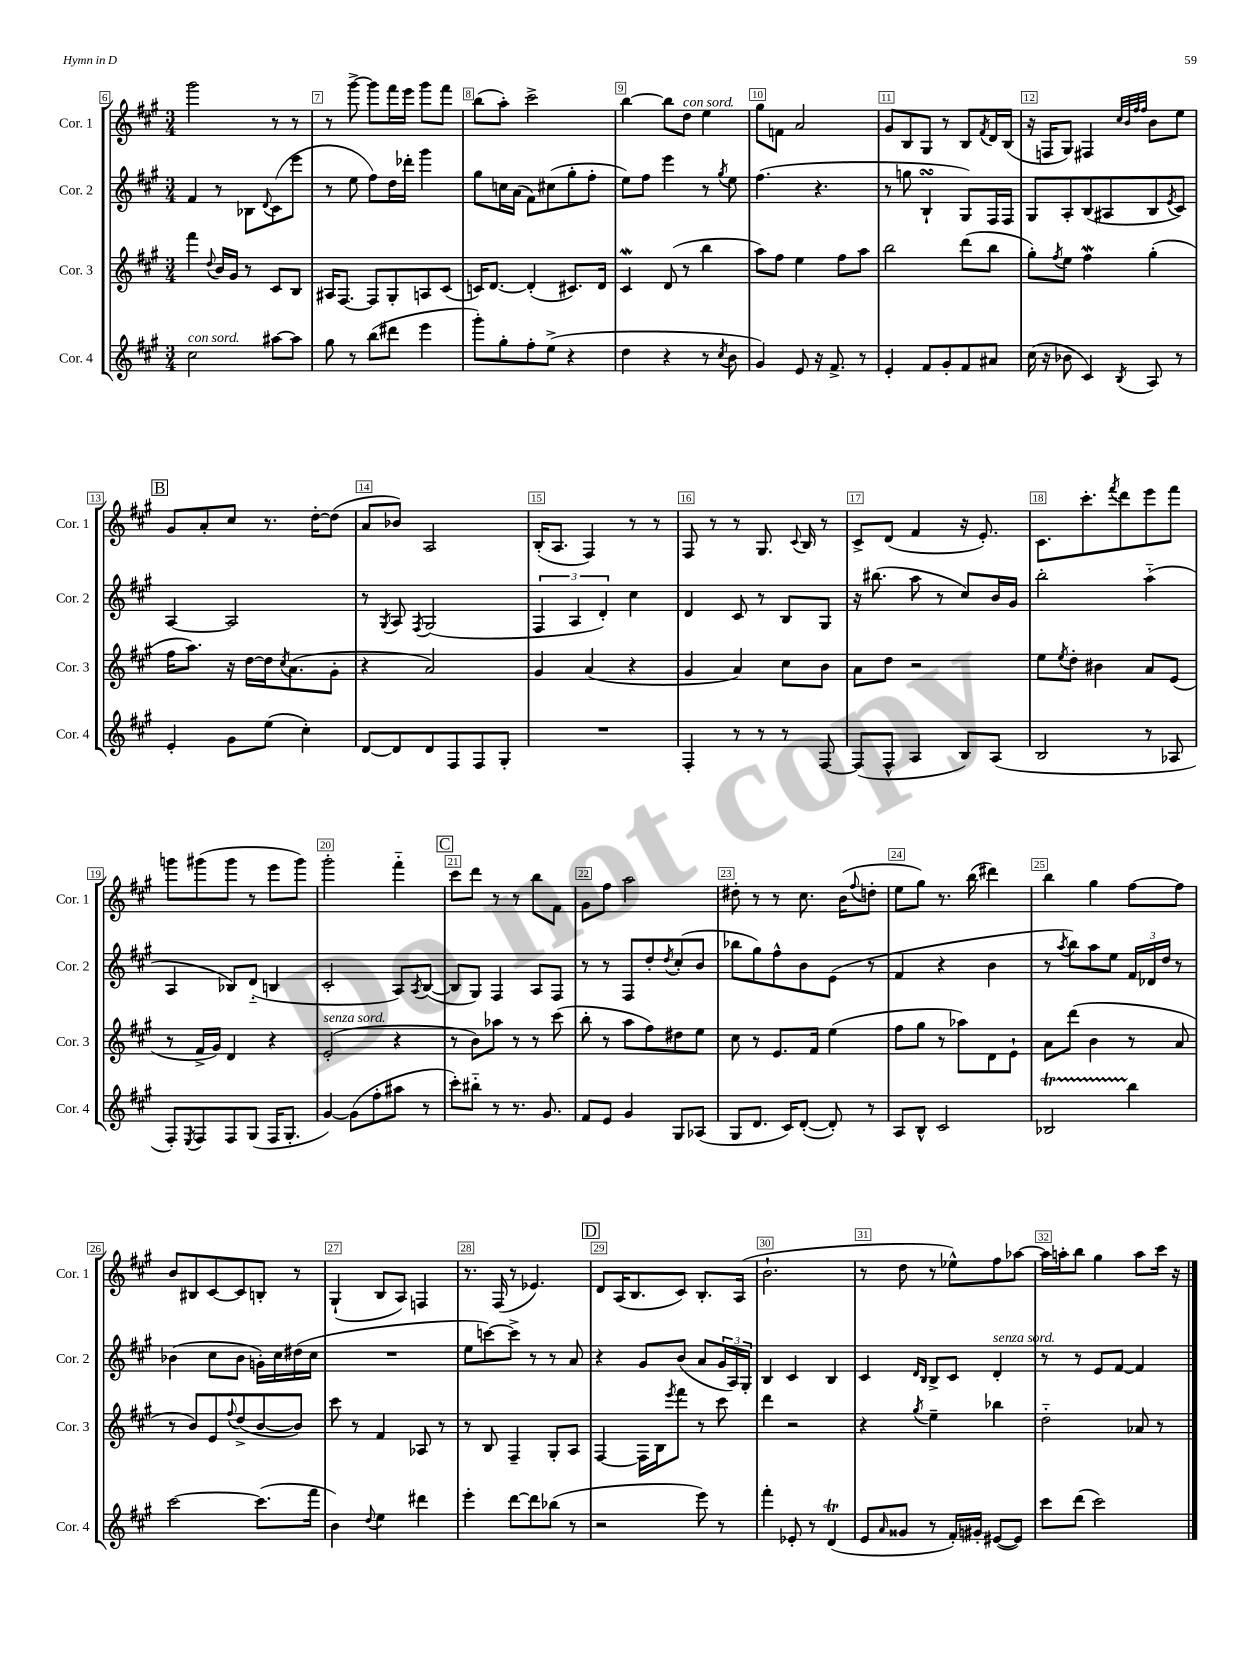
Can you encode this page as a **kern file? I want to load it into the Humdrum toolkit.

**kern	**kern	**kern	**kern
*part4	*part3	*part2	*part1
*staff4	*staff3	*staff2	*staff1
*I"Cor. 4	*I"Cor. 3	*I"Cor. 2	*I"Cor. 1
*I'Cor. 4	*I'Cor. 3	*I'Cor. 2	*I'Cor. 1
*clefG2	*clefG2	*clefG2	*clefG2
*k[f#c#g#]	*k[f#c#g#]	*k[f#c#g#]	*k[f#c#g#]
*M3/4	*M3/4	*M3/4	*M3/4
=6	=6	=6	=6
!LO:TX:a:i:t=con sord.	!	!	!
2cc#\	4fff#\	4f#/	2ggg#\
.	8qqdd/	.	.
.	16b/LL	8r	.
.	16g#/JJ	.	.
.	8r	8B-X\L	.
.	.	8qqd/	.
[8aa#X\L	8c#/L	(8c#\	8r
8aa#\J]	8B/J	8eee\J	8r
=7	=7	=7	=7
8gg#\	16A#X/KL	8r	8r
.	[8.F#/J	.	.
8r	.	8ee\	[8ggg#^\
(8bb\L	8F#/L]	8ff#\L)	8ggg#\L]
8ddd#X\J	8G#'/	16dd\L	16fff#\L
.	.	16ddd-X'\JJ	16eee\JJ
4eee\	8An/	4ggg#\	8ggg#\L
.	(8c#/J	.	8fff#\J
=8	=8	=8	=8
8ggg#'\L)	16cn/KL)	8gg#\L	(8bb\L
.	[8.d/J	.	.
8gg#'\	.	16ccn\L	8aa'\J)
.	.	(16a\JJ	.
8ff#'\	(4d'/]	8f#\L)	2ccc#^\
(8ee^\J	.	(8cc#X\	.
4r	8.c#X/L)	8gg#'\	.
.	.	8ff#'\J	.
.	16d/Jk	.	.
=9	=9	=9	=9
4dd\	4c#W/	8ee\L)	[4bb\
.	.	8ff#\J	.
4r	(8d/	4eee\	8bb\L]
!	!	!	!LO:TX:a:i:t=con sord.
.	8r	.	8dd\J
8r	4bb\	8r	4ee\
8qcc#/	.	8qgg#/	.
8b\	.	8ee\	.
=10	=10	=10	=10
4g#/)	8aa\L)	(4.ff#\	8gg#\L
.	8ff#\J	.	8fn\J
8e/	4ee\	.	2a/
16r	.	4.r	.
8.f#^/	.	.	.
.	8ff#\L	.	.
8r	8aa\J	.	.
=11	=11	=11	=11
4e'/	2bb\	8r	8g#/L
.	.	8ggn\	8B/
8f#/L	.	4BsSSS`/	8G#/J
8g#'/	.	.	8r
8f#/	(8ddd\L	8G#/L)	8B/L
.	.	.	8qf#/
8a#X/J	8bb\J	16F#/L	16d/L
.	.	16F#/JJ	(16B/JJ
=12	=12	=12	=12
(16cc#\	8gg#'\L)	8G#/L	16r
16r	.	.	16Fn/KL
.	8qff#/	.	.
8b-X\	8ee\J	8A'/	8G#/J)
4c#/)	4ff#W\	(8B/	4F#X/
.	.	8A#X/	.
.	.	.	32qqcc#/LLL
.	.	.	32qqb/
.	.	.	32qqff#/
8qB/	.	.	32qqff#/JJJ
8A/	(4gg#'\	8B/	8b\L
.	.	8qe/	.
8r	.	8c#/J)	8ee\J
!!LO:LB:g=z
!!LO:REH:place=s1:t=B
=13	=13	=13	=13
4e'/	16ff#\KL	[4A/	8g#/L
.	8.aa\J)	.	.
.	.	.	8a'/
8g#\L	16r	2A/]	8cc#/J
.	[16dd\LL	.	.
(8ee\J	16dd\J]	.	8.r
.	8qcc#/	.	.
.	(8.a\	.	.
4cc#'\)	.	.	.
.	.	.	[16dd'\KL
.	8g#'\J	.	(8dd\J]
=14	=14	=14	=14
[8d/L	4r	8r	8a/L
.	.	8qG#/	.
8d/]	.	8A/	8b-X/J)
.	.	8qF#/	.
8d/	2a/)	(2G#/	2A/
8F#/	.	.	.
8F#/	.	.	.
8G#'/J	.	.	.
=15	=15	=15	=15
2.r	4g#/	6F#/	(16B'/KL
.	.	.	8.A/J
.	.	6A/	.
.	(4a/	.	4F#/)
.	.	6d'/)	.
.	4r	4cc#\	8r
.	.	.	8r
=16	=16	=16	=16
4F#'/	4g#/	4d/	8F#/
.	.	.	8r
8r	4a/)	8c#/	8r
8r	.	8r	8.G#/
8r	8cc#\L	8B/L	.
.	.	.	8qqc#/
.	.	.	16B/
[8F#/	8b\J	8G#/J	8r
=17	=17	=17	=17
(8F#/L]	8a\L	16r	8c#^/L
.	.	(8.bb#X\	.
8F#^^/J	8dd\J	.	(8d/J
4A/	2r	8aa\	4f#/
.	.	8r	.
8B/L)	.	8cc#/L)	16r
.	.	.	8.e'/)
(8A/J	.	16b/L	.
.	.	16g#/JJ	.
=18	=18	=18	=18
2B/	8ee\L	2bb'\	8.c#\L
.	8qee/	.	.
.	8dd'\J	.	.
.	.	.	8.ccc#'\
.	4b#X\	.	.
.	.	.	8qfff#/
.	.	.	8ddd\
8r	8a/L	(4aa\	8eee\
8A-X/	(8e/J	.	8fff#\J
!!LO:LB:g=z
=19	=19	=19	=19
8F#'/L)	8r	4A/	8gggn\L
8qE/	.	.	.
8F#/	16f#^/LL	.	(8ggg#X\
.	16g#/JJ)	.	.
8F#/	4d/	8B-X/L)	8ggg#\J
(8G#/J	.	(8d/J	8r
16F#/KL	4r	4Bn/	8eee\L
8.G#'/J	.	.	.
.	.	.	8ggg#\J)
=20	=20	=20	=20
!	!LO:TX:a:i:t=senza sord.	!	!
[4g#/)	(2e'/	2c#'/	2ggg#'\
(8g#\L]	.	.	.
8ff#'\	.	.	.
8aa#X\J	4r	8A/L)	4fff#\
.	.	8qA/	.
8r	.	([8B/J	.
!!LO:REH:place=s1:t=C
=21	=21	=21	=21
8ccc#'\L)	8r	8B/L]	8ccc#\L
8bb#X\J	8b\L)	8G#/J)	8ddd\J
8r	8aa-X\J	4F#/	8r
8.r	8r	.	8r
.	8r	8A/L	8bb\L
8.g#/	.	.	.
.	(8ccc#\	8F#/J	8f#\J
=22	=22	=22	=22
8f#/L	8bb'\	8r	8g#\L
8e/J	8r	8r	8ff#\J
4g#/	8aa\L	8F#/L	2aa\
.	8ff#\)	8dd'/	.
.	.	8qdd/	.
8G#/L	8dd#X\	(8cc#'/	.
(8A-X/J	8ee\J	8b/J	.
=23	=23	=23	=23
8G#/L	8cc#\	8bb-X\L	8dd#X'\
8.d/J	8r	8gg#\)	8r
.	8.e/L	8ff#^^\	8r
16c#/KL)	.	.	.
([8d'/J	.	8b\	8.cc#\
.	16f#/Jk	.	.
8d'/])	(4ee\	(8e\J	.
.	.	.	(16b\KL
.	.	.	8qqff#/
8r	.	8r	8ddn'\J
=24	=24	=24	=24
8A/L	8ff#\L	4f#/	8ee\L
8B^^/J	8gg#\J	.	8gg#\J)
2c#/	8r	4r	8.r
.	8aa-X\L)	.	.
.	.	.	(16bb\
.	8d\	4b\	4ddd#X\)
.	8e`\J	.	.
=25	=25	=25	=25
2B-XT/	8a\L	8r	4bb\
.	.	8qaa/	.
.	(8ddd\J	8bb\L)	.
.	4b\	8aa\	4gg#\
.	.	8ee\J	.
4bb\	8r	24f#/LL	[8ff#\L
.	.	24d-X/	.
.	.	24dd/JJ	.
.	8a/	8r	8ff#\J]
!!LO:LB:g=z
=26	=26	=26	=26
[2ccc#\	8r	(4b-X\	8b/L
.	8b/L)	.	8B#X/
.	8e/	8cc#\L	[8c#/
.	8qqff#/	.	.
.	(8dd^/	8b-\J	8c#/]
(8.ccc#\L]	[8b/	16gn'\LL)	8Bn'/J
.	.	16cc#\	.
.	8b/J])	(16dd#X\	8r
16fff#\Jk	.	16cc#\JJ	.
=27	=27	=27	=27
4b\)	8ccc#\	2.r	(4G#`/
.	8r	.	.
8qqdd/	.	.	.
4ee\	4f#/	.	8B/L
.	.	.	8A/J)
4ddd#X\	8A-X/	.	4Fn/
.	8r	.	.
=28	=28	=28	=28
4eee'\	8r	8ee\L	8.r
.	8B/	[8cccn\)	.
.	.	.	(16F#/
[8ddd\L	4F#~/	8ccc^\J]	8r
8ddd\]	.	8r	4.e-X/)
(8bb-X\J	8G#'/L	8r	.
8r	8A/J	8a/	.
!!LO:REH:place=s1:t=D
=29	=29	=29	=29
2r	[4F#/	4r	8d/L
.	.	.	(16A/K
.	.	.	8.B/
.	16F#\LL]	8g#/L	.
.	16B\J	.	.
.	8qeee/	.	.
.	8fff#\J	(8b/J	8c#/J)
8eee\)	8r	8a/L	8.B'/L
8r	8ccc#\	24g#/L	.
.	.	24A/)	.
.	.	.	(16A/Jk
.	.	24G#'/JJ	.
=30	=30	=30	=30
4fff#'\	4ddd\	4B/	2.b`\
8e-X'/	2r	4c#/	.
8r	.	.	.
(4dT/	.	4B/	.
=31	=31	=31	=31
8e/L	4r	4c#/	8r
16qqa/	.	.	.
8g##X/J	.	.	8dd\
.	.	16qqd/LL	.
.	8qgg#/	16qqB/JJ	.
8r	4ee~\	8B^/L	8r
16f#'/LL)	.	8c#/J	8ee-X^^\L)
16g#X'/JJ	.	.	.
!	!	!LO:TX:a:i:t=senza sord.	!
([8e#X/L	4bb-X\	4d'/	8ff#\
8e#/J])	.	.	[8aa-X\J
=32	=32	=32	=32
8ccc#\L	2dd\	8r	16aa-\LL]
.	.	.	16aan'\J
(8ddd\J	.	8r	8bb\J
2ccc#\)	.	8e/L	4gg#\
.	.	[8f#/J	.
.	8a-X/	4f#/]	8aa\L
.	8r	.	16ccc#\Jk
.	.	.	16r
==	==	==	==
*-	*-	*-	*-
